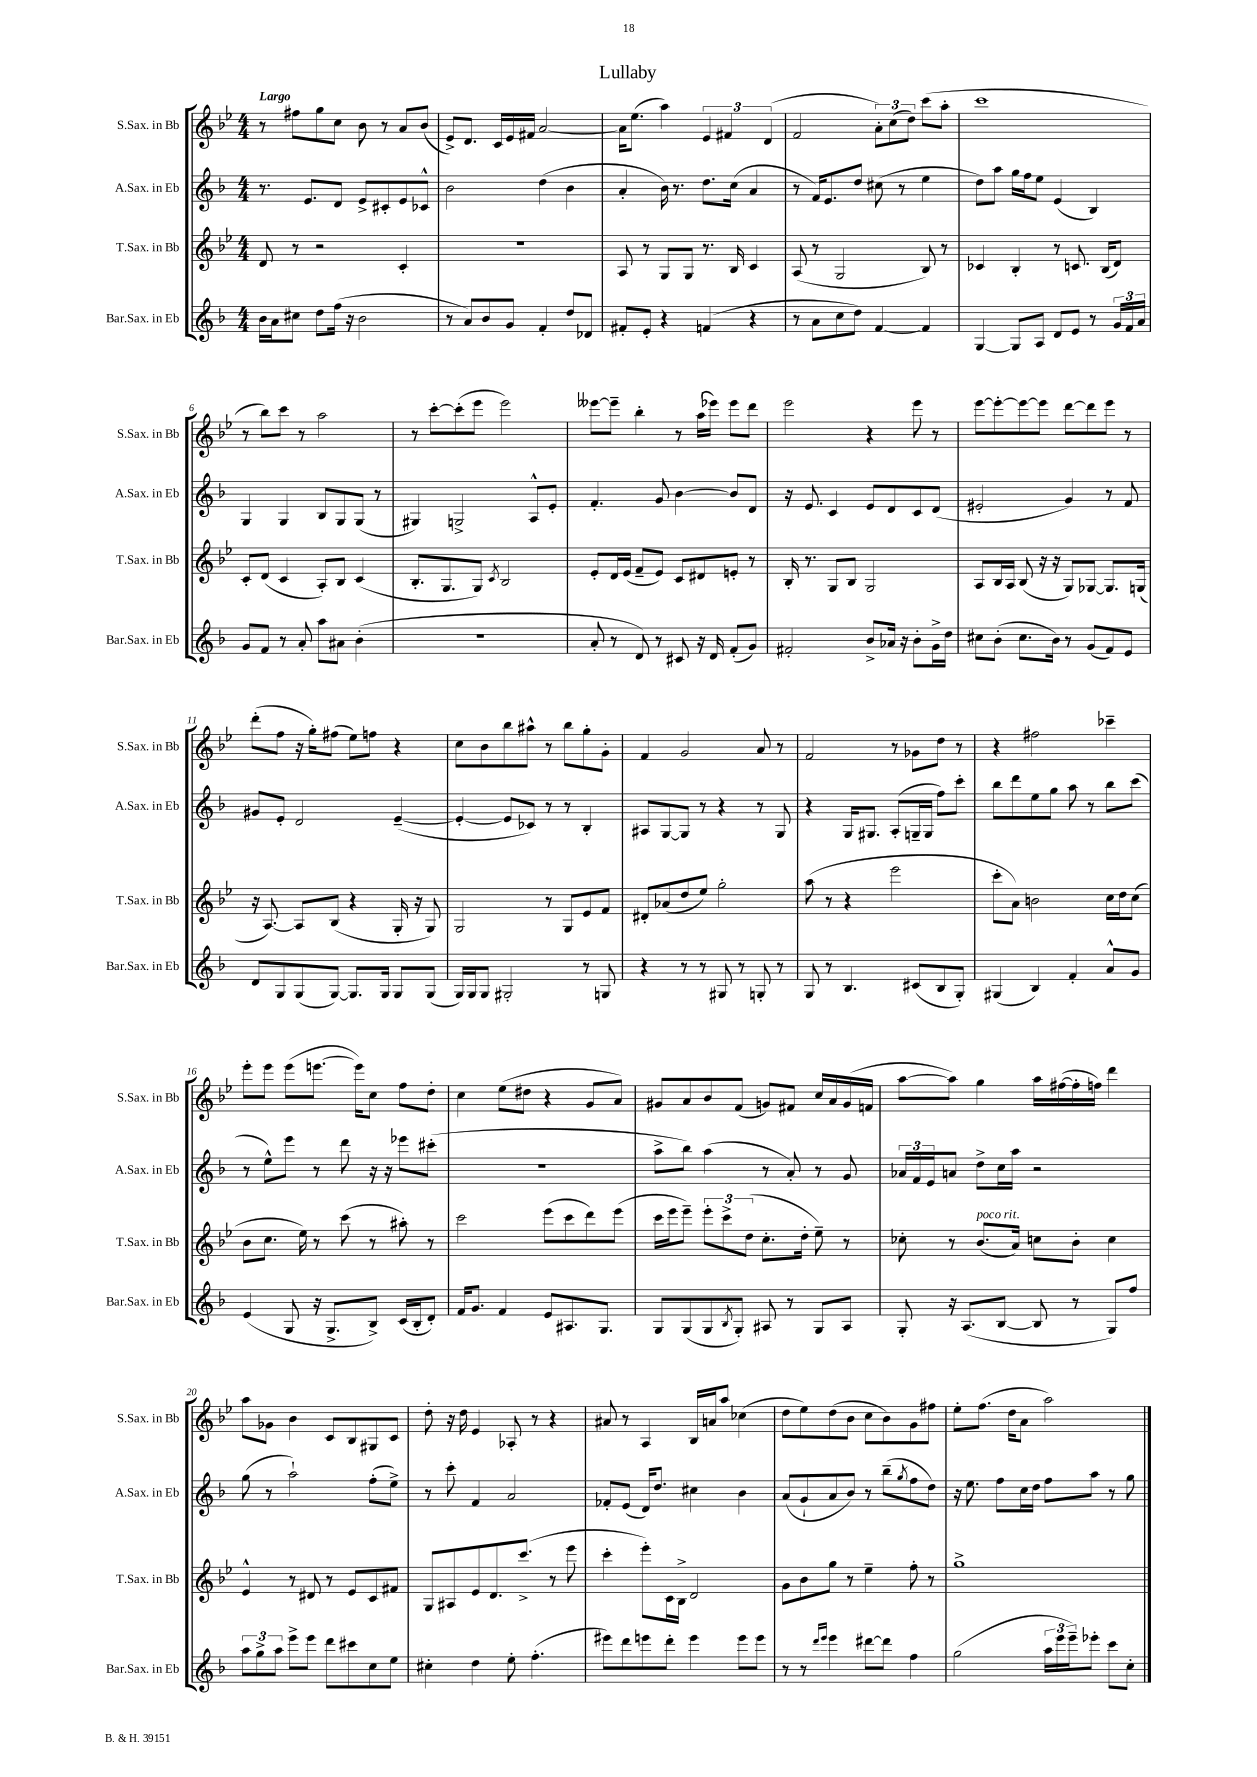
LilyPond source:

\header { title = "Lullaby" }
<<
\new StaffGroup <<
\new Staff = "s0" \with { instrumentName = "S.Sax. in Bb" shortInstrumentName = "S.Sax. in Bb" } {
    \clef treble \key bes \major \numericTimeSignature \time 4/4 \tempo "Largo"
    r8 fis''8 g''8 c''8 bes'8 r8 a'8 bes'8( |
    ees'8->) d'8. c'16 ees'16 fis'16 a'2~ |
    a'16 ees''8.( a''4) \tuplet 3/2 { ees'4 fis'4 d'4( } |
    f'2 \tuplet 3/2 { a'8-.) c''8( d''8) } c'''8( a''8-. |
    c'''1 |
    r8 bes''8) c'''8 r8 a''2 |
    r8 c'''8~-. c'''8-.( ees'''8 ees'''2) |
    eeses'''8~ eeses'''8-- bes''4-. r8 a''16( ees'''16) ees'''8 d'''8 |
    ees'''2 r4 ees'''8 r8 |
    ees'''8~ ees'''8~-. ees'''8~ ees'''8 d'''8~ d'''8 ees'''8 r8 |
    d'''8-.( f''8 r16 g''16-.) fis''8( ees''8) f''8 r4 |
    c''8 bes'8 bes''8 ais''8-^ r8 bes''8 g''8-. g'8-. |
    f'4 g'2 a'8 r8 |
    f'2 r8 ges'8 d''8 r8 |
    r4 fis''2 ces'''4-- |
    ees'''8-. ees'''8 ees'''8( e'''8.~ e'''16) c''8 f''8 d''8-. |
    c''4 ees''8( dis''8 r4 g'8 a'8) |
    gis'8 a'8 bes'8 f'8( g'8) fis'8 c''16 a'16 g'16( f'16 |
    a''8~ a''8) g''4 a''16 fis''16~( fis''16-. f''16) d'''4 |
    a''8 ges'8 bes'4 c'8 bes8 gis8 c'8 |
    d''8-. r16 d''16 ees'4 aes8-. r8 r4 |
    ais'8 r8 a4 bes16 a'16 a''8 ces''4( |
    d''8 ees''8) d''8( bes'8 c''8 bes'8) g'8 fis''8 |
    ees''8-. f''8.( d''16 a'8 a''2) \bar "|." |
}
\new Staff = "s1" \with { instrumentName = "A.Sax. in Eb" shortInstrumentName = "A.Sax. in Eb" } {
    \clef treble \key f \major \numericTimeSignature \time 4/4
    r8. e'8. d'8 e'8-> cis'8-. e'8 ces'8-^ |
    bes'2 d''4( bes'4 |
    a'4-. bes'16) r8. d''8. c''16( a'4 |
    r8 f'16) e'8. d''8 cis''8( r8 e''4 |
    d''8) a''8 g''16 f''16 e''8 e'4( bes4) |
    g4 g4 bes8 g8 g8( r8 |
    gis4) g2-> a8-^ e'8-. |
    f'4.-. g'8 bes'4~ bes'8 d'8 |
    r16 e'8. c'4 e'8 d'8 c'8 d'8( |
    eis'2-. g'4) r8 f'8 |
    gis'8 e'8-. d'2 e'4~--( |
    e'4~-. e'8 ces'8) r8 r8 bes4-. |
    ais8 g8~ g8 r8 r4 r8 g8 |
    r4 g16 gis8. a8-.( g16-- g16 f''8) c'''8-. |
    bes''8 d'''8 e''8 g''8 a''8 r8 bes''8 c'''8( |
    r8 e''8-^) e'''8 r8 d'''8 r16 r16 ees'''8 cis'''8-.( |
    R1 |
    a''8-> bes''8) a''4( r8 a'8-.) r8 g'8 |
    \tuplet 3/2 { aes'16 f'16 e'16 } a'8 d''8-> c''16 a''16 r2 |
    g''8( r8 a''2-!) f''8-.( e''8->) |
    r8 c'''8-. f'4 a'2 |
    fes'8-. e'8( d'16) d''8. cis''4 bes'4 |
    a'8( g'8-! a'8 bes'8) r8 bes''8--( \acciaccatura { g''8 } f''8 d''8) |
    r16 e''8. f''8 c''16 d''16 f''8 a''8 r8 g''8 \bar "|." |
}
\new Staff = "s2" \with { instrumentName = "T.Sax. in Bb" shortInstrumentName = "T.Sax. in Bb" } {
    \clef treble \key bes \major \numericTimeSignature \time 4/4
    d'8 r8 r2 c'4-. |
    R1 |
    a8 r8 g8 g8 r8. bes16 c'4 |
    a8( r8 g2 bes8) r8 |
    ces'4 bes4-. r8 c'8. bes16( d'8) |
    c'8-. d'8( c'4 a8-.) bes8 c'4( |
    bes8.-. g8. g8) \acciaccatura { c'8 } bes2 |
    ees'8-. d'16 ees'16( f'8-- ees'8) c'8 dis'8 e'8-. r8 |
    bes16-. r8. g8 bes8 g2 |
    a8 bes16 a16 bes8( r16 r16 g8) ges8~ ges8. g16( |
    r16 a8.~) a8 bes8( r4 g16-. r16 g8) |
    g2 r8 g8 ees'8 f'8 |
    dis'8-. aes'8( d''8 ees''8) g''2-. |
    a''8( r8 r4 ees'''2 |
    c'''8-. a'8) b'2 c''16 d''16 c''8( |
    bes'8 c''8. ees''16) r8 c'''8( r8 ais''8-.) r8 |
    c'''2 ees'''8( c'''8 d'''8) ees'''8( |
    c'''16 ees'''16 ees'''8--) \tuplet 3/2 { ees'''8-. c'''8-> d''8( } c''8.-. d''16-. ees''8--) r8 |
    ces''8-. r8 bes'8.^\markup { \italic "poco rit." }( a'16) c''8 bes'8-. c''4 |
    ees'4-^ r8 dis'8 r8 ees'8 c'8 fis'8 |
    g8 ais8 ees'8 d'8. c'''8.->( r8 ees'''8 |
    c'''4-. ees'''8-.) c'16 bes16-> d'2 |
    g'8 bes'8 g''8 r8 ees''4-- f''8-. r8 |
    g''1-> \bar "|." |
}
\new Staff = "s3" \with { instrumentName = "Bar.Sax. in Eb" shortInstrumentName = "Bar.Sax. in Eb" } {
    \clef treble \key f \major \numericTimeSignature \time 4/4
    bes'16 a'16 cis''8 d''8 f''16( r16 bes'2 |
    r8 a'8) bes'8 g'8 f'4-. d''8 des'8 |
    fis'8-. e'8-. r4 f'4( r4 |
    r8 a'8 c''8 d''8) f'4~ f'4 |
    g4~ g8 a8 d'8 e'8 r8 \tuplet 3/2 { g'16 f'16 a'16 } |
    g'8 f'8 r8 a'8-. a''8 ais'8 bes'4-.( |
    R1 |
    a'8-. r8 d'8) r8 cis'8 r16 d'16 f'8-.( g'8) |
    fis'2-. bes'8-> aes'16 r16 bes'8-. g'16-> d''16 |
    cis''8 bes'8-.( cis''8. bes'16) r8 g'8( f'8) e'8 |
    d'8 g8 g8( g8~) g8. g16 g8 g8( |
    g16) g16 g8 gis2-. r8 g8 |
    r4 r8 r8 gis8 r8 g8-. r8 |
    g8 r8 bes4. cis'8( bes8 g8-.) |
    gis4( bes4) f'4-. a'8-^ g'8 |
    e'4( g8 r16 g8.-> bes8->) c'16( bes16-. d'8-.) |
    f'16 g'8. f'4 e'8 ais8. g8. |
    g8 g8( g8 \acciaccatura { bes8 } g8-.) ais8 r8 g8 ais8 |
    g8-. r16 a8.( bes8~ bes8 r8 g8) f''8 |
    \tuplet 3/2 { a''8 g''8-> a''8 } e'''8-> e'''8 d'''8 cis'''8 c''8 e''8 |
    cis''4-. d''4 e''8-. f''4.-.( |
    eis'''8) d'''8 e'''8 d'''8-. e'''4 e'''8 e'''8 |
    r8 r8 \grace { d'''16 e'''16 } e'''4 dis'''8~ dis'''8 f''4 |
    g''2( \tuplet 3/2 { a''16 e'''16 e'''16--) } ees'''8-. c'''8 c''8-. \bar "|." |
}
>>
>>
